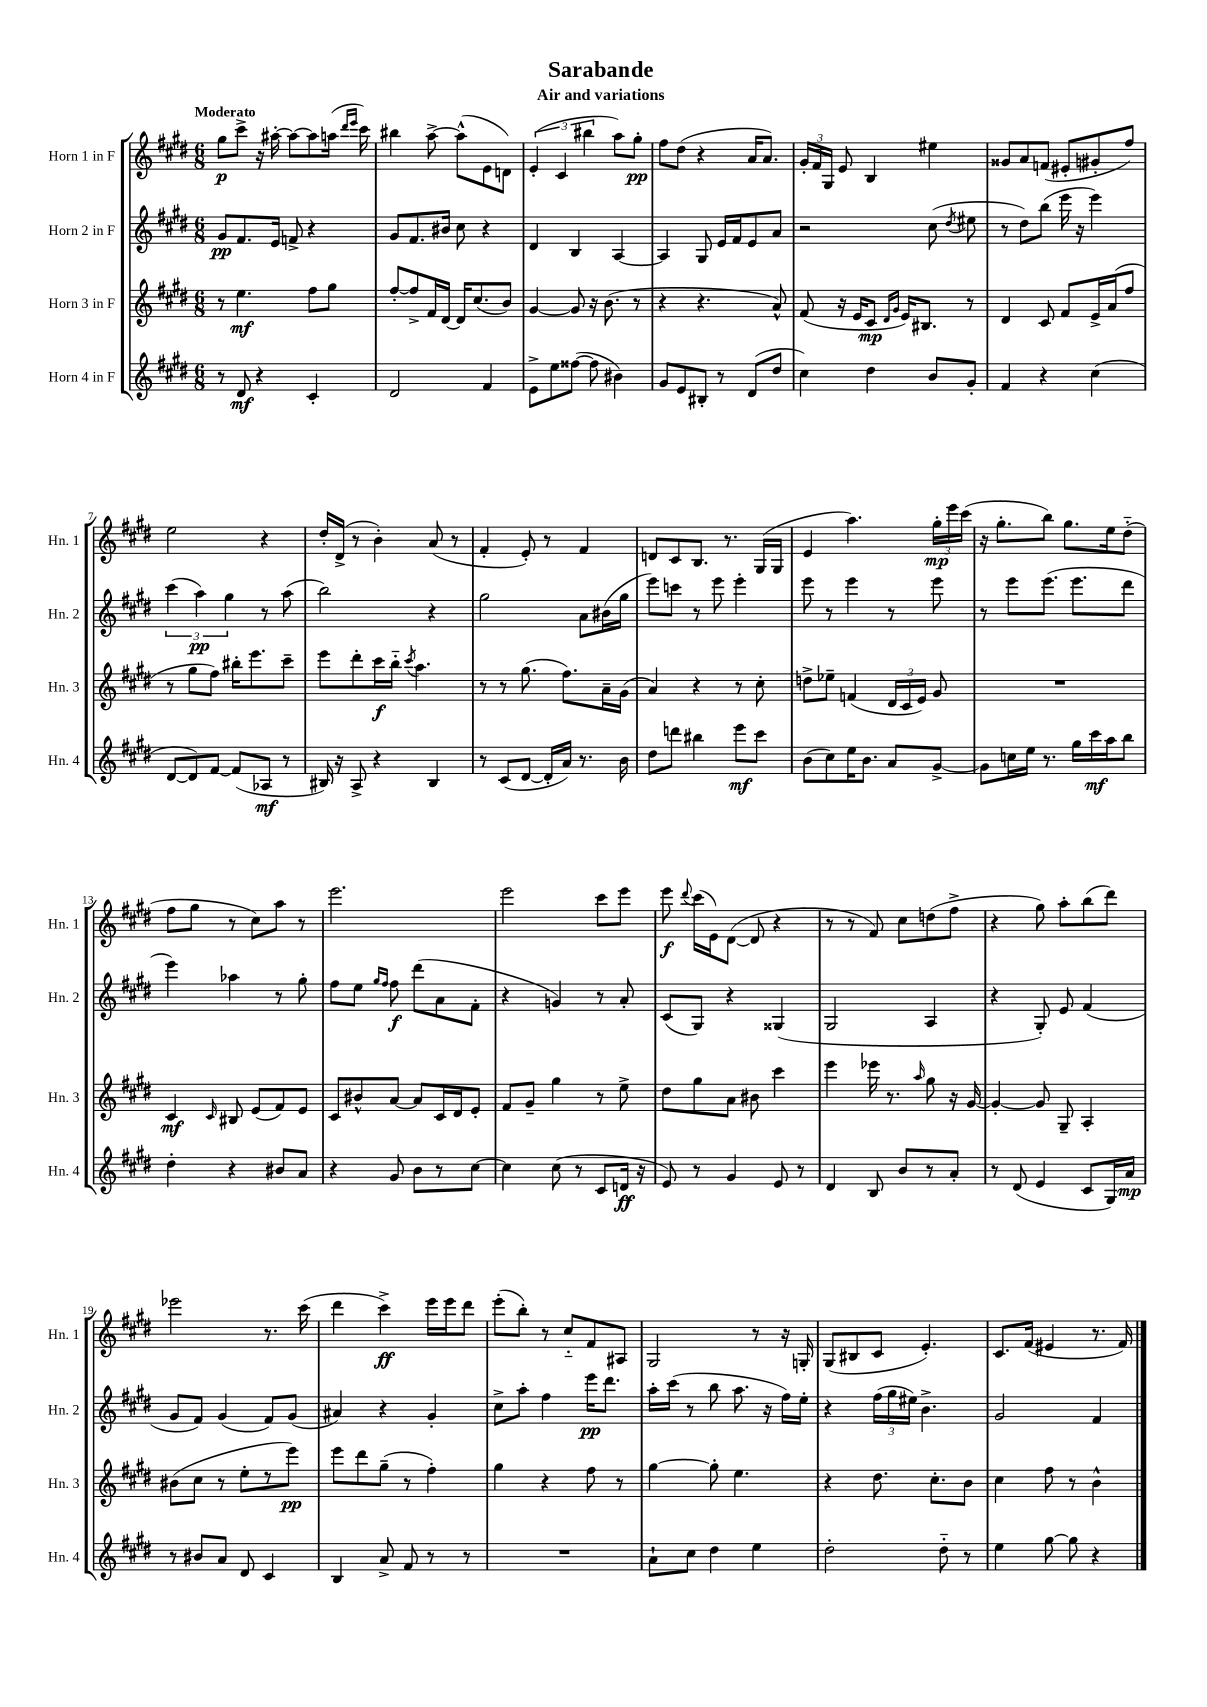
\header { title = "Sarabande" subtitle = "Air and variations" }
<<
\new StaffGroup <<
\new Staff = "s0" \with { instrumentName = "Horn 1 in F" shortInstrumentName = "Hn. 1" } {
    \clef treble \key e \major \numericTimeSignature \time 6/8 \tempo "Moderato"
    \autoBeamOff gis''8[\p cis'''8]-> r16 ais''16~-. ais''8[~ ais''8 a''16]( \grace { dis'''16[ e'''16] } cis'''16) |
    bis''4 a''8~-> a''8[-^( e'8 d'8]) |
    \tuplet 3/2 { e'4-.( cis'4 bis''4 } a''8[) gis''8]-.\pp |
    fis''8[ dis''8]( r4 a'16[ a'8.]) |
    \tuplet 3/2 { gis'16[-. fis'16 gis16] } e'8 b4 eis''4 |
    gisis'8[ a'8 f'8]( eis'8[-. gis'8-. fis''8]) |
    e''2 r4 |
    dis''16[-. dis'16]->( r8 b'4-.) a'8( r8 |
    fis'4-. e'8-.) r8 fis'4 |
    d'8[ cis'8 b8.] r8. gis16[( gis16] |
    e'4 a''4.) \tuplet 3/2 { gis''16[-.\mp e'''16 cis'''16]( } |
    r16 gis''8.[-. b''8]) gis''8.[ e''16 dis''8]-_( |
    fis''8[ gis''8] r8 cis''8[) a''8] r8 |
    e'''2. |
    e'''2 cis'''8[ e'''8] |
    e'''8\f \appoggiatura { dis'''8 } cis'''16[( e'16) dis'8]~( dis'8 r4 |
    r8 r8 fis'8) cis''8[ d''8( fis''8]-> |
    r4 gis''8) a''8[-. b''8( dis'''8]) |
    ees'''2 r8. cis'''16( |
    dis'''4 cis'''4->\ff) e'''16[ e'''16 dis'''8] |
    e'''8[-.( b''8]-.) r8 cis''8[-_ fis'8 ais8] |
    gis2 r8 r16 g16-. |
    gis8[( bis8 cis'8] e'4.-.) |
    cis'8.[ fis'16]( eis'4 r8. fis'16) \bar "|." |
}
\new Staff = "s1" \with { instrumentName = "Horn 2 in F" shortInstrumentName = "Hn. 2" } {
    \clef treble \key e \major \numericTimeSignature \time 6/8
    \autoBeamOff gis'8[\pp fis'8. e'16] f'8-> r4 |
    gis'8[ fis'8. bis'16] cis''8 r4 |
    dis'4 b4 a4~ |
    a4 gis8 e'16[ fis'16 e'8 a'8] |
    r2 cis''8( \acciaccatura { dis''8 } eis''8 |
    r8 dis''8[) b''8]( e'''16 r16 e'''4) |
    \tuplet 3/2 { cis'''4( a''4\pp) gis''4 } r8 a''8( |
    b''2) r4 |
    gis''2 a'8[ bis'16( gis''16] |
    e'''8[) c'''8] r8 e'''8 e'''4-. |
    e'''8 r8 e'''4 r8 e'''8 |
    r8 e'''8[ e'''8.]( e'''8.[ dis'''8] |
    e'''4) aes''4 r8 gis''8-. |
    fis''8[ e''8] \grace { gis''16[ fis''16] } fis''8\f dis'''8[( a'8 fis'8]-. |
    r4 g'4) r8 a'8-. |
    cis'8[( gis8]) r4 gisis4( |
    gis2 a4 |
    r4 gis8-.) e'8 fis'4( |
    gis'8[ fis'8]) gis'4( fis'8[) gis'8]( |
    ais'4) r4 gis'4-. |
    cis''8[-> a''8]-. fis''4 e'''16[\pp dis'''8.] |
    a''16[-. cis'''16]( r8 b''8 a''8. r16 fis''16[) e''16]-. |
    r4 \tuplet 3/2 { fis''16[( gis''16 eis''16]) } b'4.-> |
    gis'2 fis'4 \bar "|." |
}
\new Staff = "s2" \with { instrumentName = "Horn 3 in F" shortInstrumentName = "Hn. 3" } {
    \clef treble \key e \major \numericTimeSignature \time 6/8
    \autoBeamOff r8 e''4.\mf fis''8[ gis''8] |
    fis''8[~-. fis''8-> fis'16 dis'16]~ dis'16[ cis''8.( b'8]) |
    gis'4~ gis'8 r16 b'8.( r8 |
    r4 r4. a'8-^) |
    fis'8( r16 e'16[ cis'8]\mp \grace { dis'16[ gis'16] } e'16[) bis8.] r8 |
    dis'4 cis'8 fis'8[ e'16-> a'16( fis''8] |
    r8 gis''8[ fis''8]) bis''16[-. e'''8. cis'''8]-- |
    e'''8[ dis'''8-. cis'''16\f b''16]-_ \acciaccatura { cis'''8 } a''4. |
    r8 r8 gis''8.( fis''8.[) a'16-- gis'16]( |
    a'4) r4 r8 cis''8-. |
    d''8[-> ees''8]-- f'4( \tuplet 3/2 { dis'16[ cis'16 e'16]) } gis'8 |
    R2. |
    cis'4\mf \grace { cis'16 } bis8 e'8[( fis'8) e'8] |
    cis'8[ bis'8-^ a'8]~ a'8[ cis'16 dis'16 e'8]-. |
    fis'8[ gis'8]-- gis''4 r8 e''8-> |
    dis''8[ gis''8 a'8] bis'8 cis'''4 |
    e'''4 ees'''16 r8. \grace { a''16 } gis''8 r16 gis'16~ |
    gis'4~-. gis'8 gis8-- a4-. |
    bis'8[( cis''8] r8 e''8[-. r8 e'''8]\pp) |
    e'''8[ dis'''8 gis''8]--( r8 fis''4-.) |
    gis''4 r4 fis''8 r8 |
    gis''4~ gis''8-. e''4. |
    r4 dis''8. cis''8.[-. b'8] |
    cis''4 fis''8 r8 b'4-^ \bar "|." |
}
\new Staff = "s3" \with { instrumentName = "Horn 4 in F" shortInstrumentName = "Hn. 4" } {
    \clef treble \key e \major \numericTimeSignature \time 6/8
    \autoBeamOff r8 dis'8\mf r4 cis'4-. |
    dis'2 fis'4 |
    e'8[-> e''8 fisis''8]~( fisis''8 bis'4) |
    gis'8[ e'8 bis8]-. r8 dis'8[( dis''8] |
    cis''4) dis''4 b'8[ gis'8]-. |
    fis'4 r4 cis''4( |
    dis'8[~ dis'8) fis'8]~ fis'8[( aes8]\mf r8 |
    bis16) r16 a8-> r4 bis4 |
    r8 cis'8[( dis'8]~ dis'16[-. a'16]) r8. b'16 |
    dis''8[ d'''8] bis''4 e'''8[\mf cis'''8] |
    b'8[( cis''8) e''16 b'8.] a'8[ gis'8]~-> |
    gis'8[ c''16 e''16] r8. gis''16[ cis'''16\mf a''16 b''8] |
    dis''4-. r4 bis'8[ a'8] |
    r4 gis'8 b'8[ r8 cis''8]~ |
    cis''4 cis''8( r8 cis'8[ d'16]\ff r16 |
    e'8) r8 gis'4 e'8 r8 |
    dis'4 b8 b'8[ r8 a'8]-. |
    r8 dis'8( e'4 cis'8[ gis16) a'16]\mp |
    r8 bis'8[ a'8] dis'8 cis'4 |
    b4 a'8-> fis'8 r8 r8 |
    R2. |
    a'8[-! cis''8] dis''4 e''4 |
    dis''2-. dis''8-_ r8 |
    e''4 gis''8~ gis''8 r4 \bar "|." |
}
>>
>>
